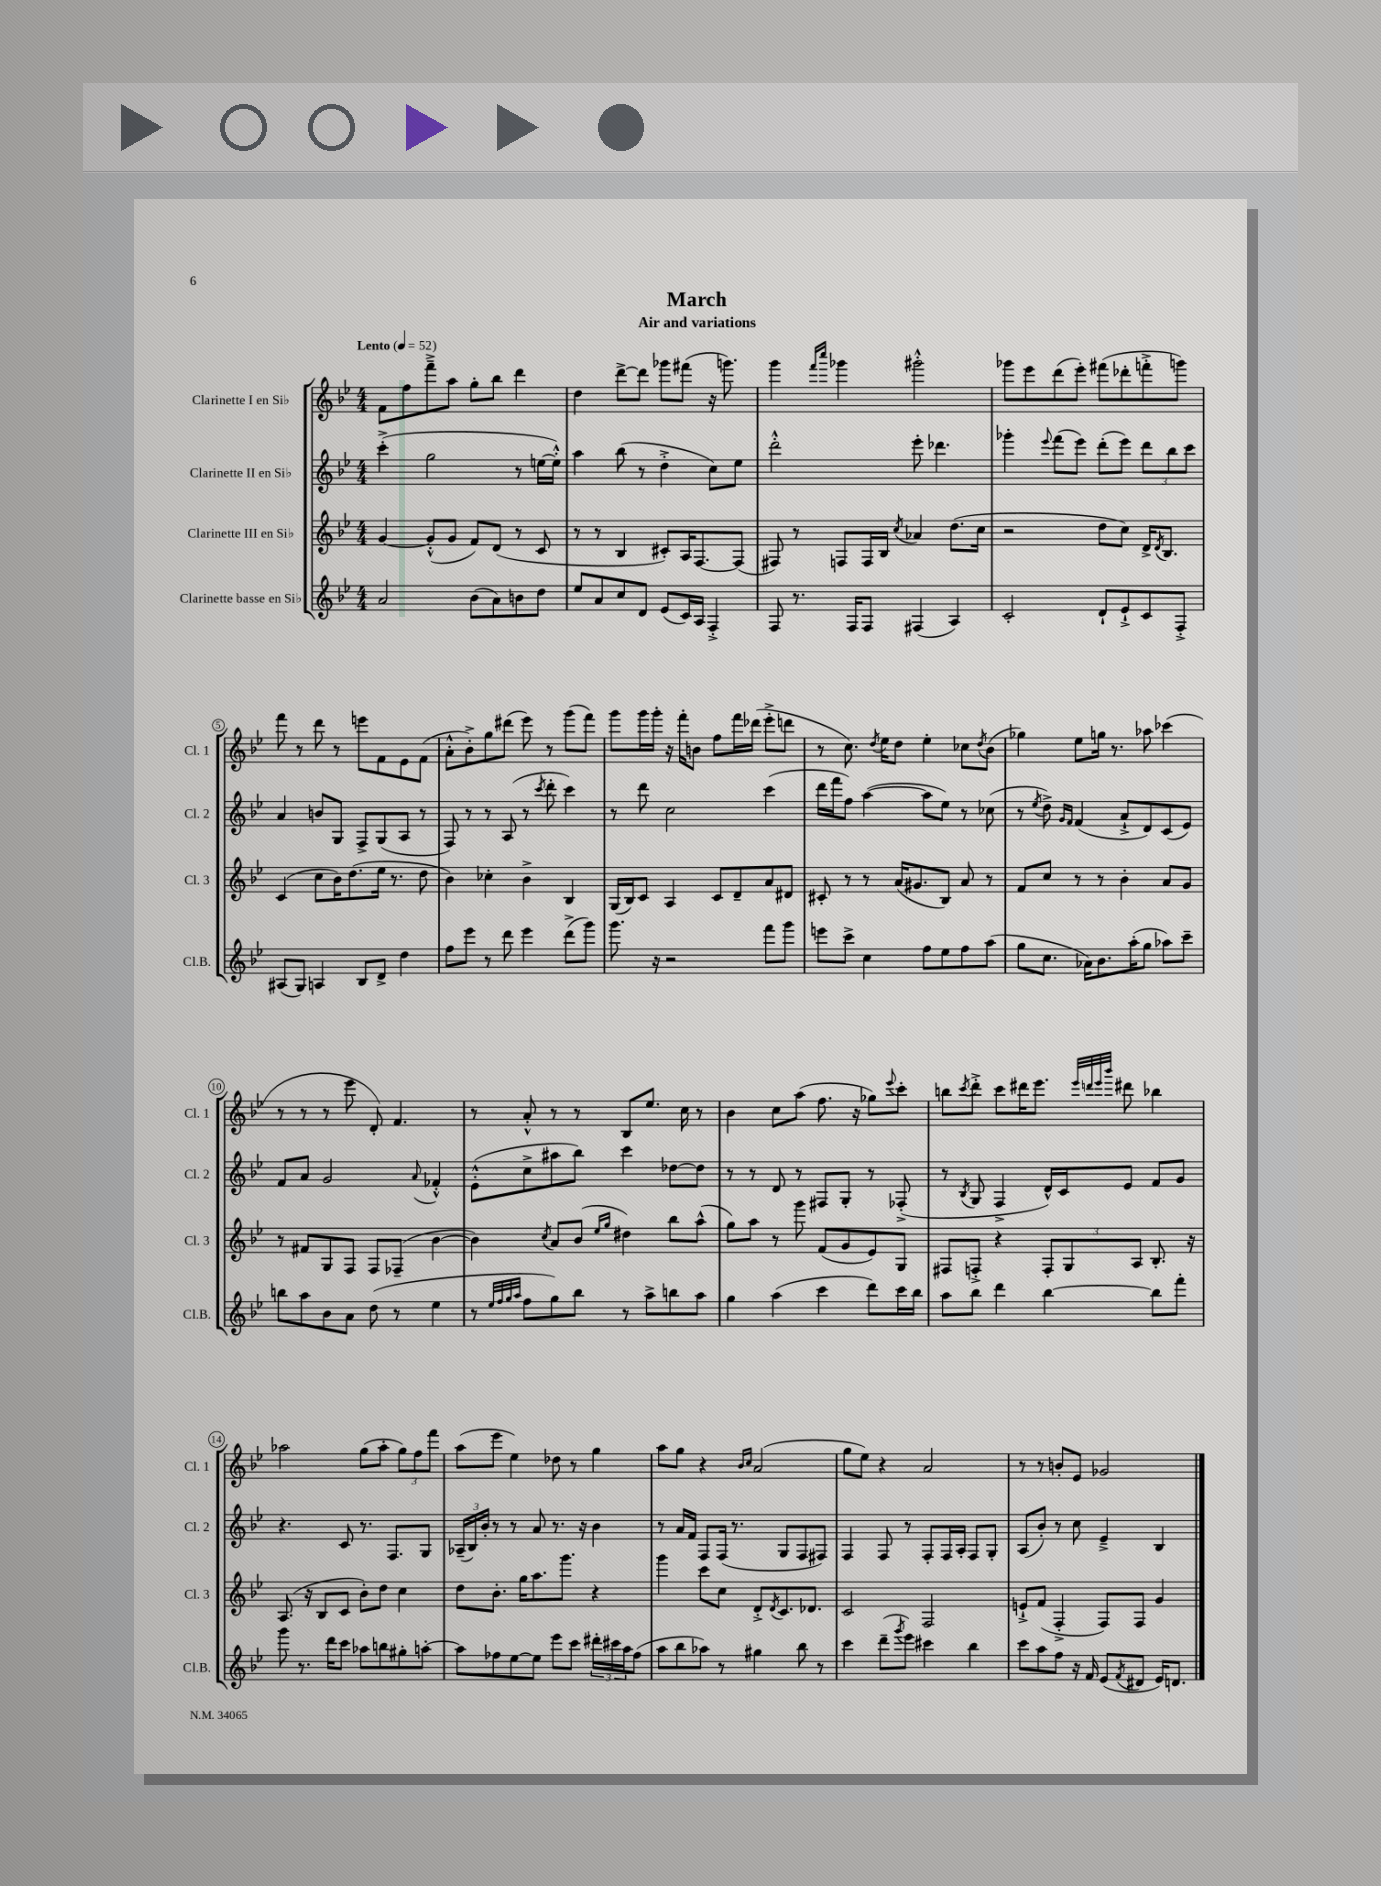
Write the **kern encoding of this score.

**kern	**kern	**kern	**kern
*part4	*part3	*part2	*part1
*staff4	*staff3	*staff2	*staff1
*I"Clarinette basse en Si♭	*I"Clarinette III en Si♭	*I"Clarinette II en Si♭	*I"Clarinette I en Si♭
*I'Cl.B.	*I'Cl. 3	*I'Cl. 2	*I'Cl. 1
*clefG2	*clefG2	*clefG2	*clefG2
*k[b-e-]	*k[b-e-]	*k[b-e-]	*k[b-e-]
*M4/4	*M4/4	*M4/4	*M4/4
*MM52	*MM52	*MM52	*MM52
=1	=1	=1	=1
!	!	!	!LO:TX:a:B:t=Lento
2a/	[4g/	(4ccc'^\	8f\L
.	.	.	8ff\
.	(8g'^^/L]	2gg\	8fff~^\
.	8g/J	.	8aa\J
(8b-\L	8f/L)	.	8gg'\L
8a\)	(8d/J	.	8bb-\J
8bn\	8r	8r	4ddd\
8dd\J	8c/	[16een\LL	.
.	.	16ee'^^\JJ])	.
=2	=2	=2	=2
8ee-/L	8r	4aa\	4dd\
8a/	8r	.	.
8cc/	4B-/	(8bb-\	[8ddd^\L
8d/J	.	8r	8ddd\J]
(8e-/L	8c#X'/L)	4dd'^\	8ggg-X\L
16c/L)	16A/K	.	(8fff#X\J
16A/JJ	[8.F/	.	.
4F'^/	.	8cc\L)	16r
.	.	.	8.gggn\)
.	(8F/J]	8ee-\J	.
=3	=3	=3	=3
8F/	8F#X/)	2ddd'^^\	4ggg\
8.r	8r	.	.
.	.	.	16qqfff/LL
.	.	.	16qqcccc/JJ
.	8Fn/L	.	4ggg-X\
16F/KL	.	.	.
8F/J	16F/L	.	.
.	16B-/JJ	.	.
.	8qcc/	.	.
(4F#X/	4a-X/	8eee-'\	2ggg#X'^^\
.	.	4.ddd-X\	.
4A/)	(8.dd\L	.	.
.	16cc\Jk	.	.
=4	=4	=4	=4
2c'/	2r	4ggg-X'\	8ggg-X\L
.	.	.	8eee-\
.	.	8qqeee-/	.
.	.	(8fff\L	(8ddd\
.	.	8eee-\J)	8eee-'\J)
8d`/L	8dd\L	(8ddd'\L	(8fff#X\L
8e-`^/	8cc\J)	8eee-\J)	8ddd-X'\
8c/	16d^/KL	12ddd\L	8fffn'^\
.	8qd/	.	.
.	8.B-/J	.	.
.	.	12bb-\	.
8F'^/J	.	.	8gggn\J)
.	.	12ccc\J	.
!!LO:LB:g=z
=5	=5	=5	=5
(8A#X/L	(4c/	4a/	8fff\
8G/J)	.	.	8r
4An/	8cc\L	8bn/L	8ddd\
.	16b-\K)	8G/J	8r
.	(8.dd\	.	.
8B-/L	.	8F^/L	8eeen\L
8d^/J	16ee-\Jk	(8G/	8f\
.	8.r	.	.
4dd\	.	8A/J	8e-\
.	8dd\	8r	(8f\J
=6	=6	=6	=6
8ff\L	4b-\)	8F/)	8a'^^\L
8eee-\J	.	8r	8b-'^\)
8r	4cc-X'\	8r	8gg\
8ddd\	.	(8A/	(8ddd#X\J
4eee-\	4b-^\	8r	8eee-\)
.	.	8qccc/	.
.	.	8ddd'\	8r
(8ddd^\L	4B-/	4ccc\)	(8ggg\L
8ggg\J)	.	.	8fff\J)
=7	=7	=7	=7
8.ggg\	(16G/LL	8r	8ggg\L
.	16B-/J)	.	.
.	8c/J	8ddd\	16ggg\L
16r	.	.	16ggg'\JJ
2r	4A/	2cc\	16r
.	.	.	16fff'\KL
.	.	.	8bn\J
.	8c/L	.	8ff\L
.	8d~/	.	16fff\L
.	.	.	(16ddd-X\JJ
8fff\L	8a/	(4ccc\	8eee-'^\L
8ggg\J	8d#X/J	.	8dddn\J
=8	=8	=8	=8
8eeen\L	8c#X'/	16ddd\LL	8r
.	.	16fff\J	.
8ccc^\J	8r	8ff\J)	8.cc\)
4cc\	8r	([4aa\	.
.	.	.	8qdd/
.	.	.	16ee-\KL
.	(16a/KL	.	8dd\J
.	8.g#X/	.	.
8ff\L	.	8aa\L]	4ee-'\
8ee-\	8B-/J)	8ee-\J)	.
8ff\	8a/	8r	8cc-X\L
.	.	.	8qdd/
(8aa\J	8r	(8cc-X\	(8b-\J
=9	=9	=9	=9
8gg\L	8f/L	8r	4gg-X\)
.	.	8qee-/	.
8.cc\J	8cc/J	8dd^\)	.
.	.	16qqg/LL	.
.	.	16qqf/JJ	.
.	8r	(4f/	8ee-\L
16a-X\KL)	.	.	.
8.b-\	8r	.	16ggn\Jk
.	.	.	8.r
.	4b-'\	8a`^/L	.
(16aa'\K	.	.	.
8gg\J	.	8d/)	8aa-X\
8aa-X\L)	8a/L	(8c/	(4ccc-X\
8ccc~\J	8g/J	8e-/J)	.
!!LO:LB:g=z
=10	=10	=10	=10
8bbn\L	8r	8f/L	8r
8aa\	8f#X/L	8a/J	8r
8b-\	8G/	2g/	8r
8a\J	8F/J	.	8eee-\
(8dd\	8F/L	.	8d'/)
8r	(8F-X~/J	.	4.f/
.	.	8qqa/	.
4ee-\	[4b-\	4f-X'^^/	.
=11	=11	=11	=11
8r	4b-\])	(8e-'^^\L	8r
32qqee-/LLL	.	.	.
32qqff/	.	.	.
32qqgg/	.	.	.
32qqaa/JJJ	.	.	.
8ff\L	.	8cc^\	8a'^^/
.	8qcc/	.	.
8gg\)	8a/L	8aa#X\	8r
8bb-\J	(8b-/J	8bb-\J)	8r
.	16qqee-/LL	.	.
.	16qqgg/JJ	.	.
8r	4dd#X\)	4ccc\	8B-/L
8aa^\L	.	.	8.ee-/J
8bbn\	8bb-\L	[8dd-X\L	.
.	.	.	16cc\
8aa\J	(8aa^^\J	8dd-\J]	8r
=12	=12	=12	=12
4gg\	8gg\L)	8r	4b-\
.	8aa\J	8r	.
(4aa\	8r	8d/	8cc\L
.	8ggg\	8r	(8aa\J
4ccc\	(8f/L	8F#X/L	8.ff\
.	8g/	8G'/J	.
.	.	.	16r
8ddd\L)	8e-/)	8r	8gg-X\L)
.	.	.	8qqeee-/
16ccc\L	8G/J	(8F-X'^/	8ccc'\J
16bb-\JJ	.	.	.
=13	=13	=13	=13
8aa\L	8F#X/L	8r	8bbn\L
.	.	8qB-/	8qccc/
8bb-\J	8Fn'^/J	8G/	8ddd'^\J
4ddd\	4r	4F^/	8ccc\L
.	.	.	16ddd#X\K
.	.	.	8.eee-\J
[4bb-\	12F'/L	16d^^/LL)	.
.	.	16c/J	.
.	12G/	.	.
.	.	.	32qqeee-/LLL
.	.	.	32qqdddn/
.	.	.	32qqeee-/
.	.	.	32qqbbb-/JJJ
.	.	8e-/J	8ddd#X\
.	12A/J	.	.
8bb-\L]	8.B-'/	8f/L	4bb-X\
8fff'\J	.	8g/J	.
.	16r	.	.
!!LO:LB:g=z
=14	=14	=14	=14
8ggg\	(8.A/	4.r	2aa-X\
8.r	.	.	.
.	16r	.	.
.	8B-/L	.	.
16ddd\KL	.	.	.
8ccc\J	8c/J	8c/	.
8aa-X\L	8b-'\L)	8.r	(8gg\L
8bbn\	8dd\J	.	8aa-'\J
.	.	8.F/L	.
8gg#X'\	4cc\	.	12gg\L)
.	.	.	12ff\
[8aan'\J	.	8G/J	.
.	.	.	12fff\J
=15	=15	=15	=15
8aa\L]	8dd\L	(24A-X~/LL	(8aa\L
.	.	24B-/)	.
.	.	24b-'/JJ	.
8ff-X\	8.b-'\J	8r	8eee-\J
[8ee-\	.	8r	4ee-\)
.	16gg\KL	.	.
8ee-\J]	8.aa\	8a/	.
8eee-\L	.	8.r	8dd-X\
.	8.ggg\J	.	.
8ccc\J	.	.	8r
.	.	16r	.
24ddd#X'\LL	4r	4b-\	4gg\
24ccc#X\	.	.	.
24aa\J	.	.	.
(8ff-\J	.	.	.
=16	=16	=16	=16
8aa\L	4ggg\	8r	8aa\L
8bb-\	.	16a/LL	8gg\J
.	.	16f/JJ	.
8aa-X\J)	8ccc\L	8F/L	4r
8r	8cc\J	(16F/Jk	.
.	.	8.r	.
.	.	.	16qqb-/LL
.	.	.	16qqcc/JJ
4gg#X\	8d'^/L	.	(2a/
.	8qd/	.	.
.	8.c/	8G/L	.
8bb-\	.	8F/	.
.	8.d-X/J	.	.
8r	.	8F#X/J)	.
=17	=17	=17	=17
4ccc\	2c/	4F/	8gg\L
.	.	.	8ee-\J)
(8ddd~\L	.	8F/	4r
8qggg/	.	.	.
8eee-\J)	.	8r	.
4ccc#X\	2F/	8F'/L	2a/
.	.	16F/L	.
.	.	16A'/JJ	.
4bb-\	.	8F/L	.
.	.	8G'/J	.
=18	=18	=18	=18
8ccc\L	8en`^/L	(8A/L	8r
8aa\	(8f/J	8b-'/J)	8r
8ff\J	4F'^/	8r	8bn'/L
16r	.	8cc\	8e-/J
16f/	.	.	.
(8e-/L	8F/L)	4e-~^/	2g-X/
8qf/	.	.	.
8d#X/J	8F/J	.	.
16e-/KL)	4g/	4B-/	.
8.dn/J	.	.	.
==	==	==	==
*-	*-	*-	*-
